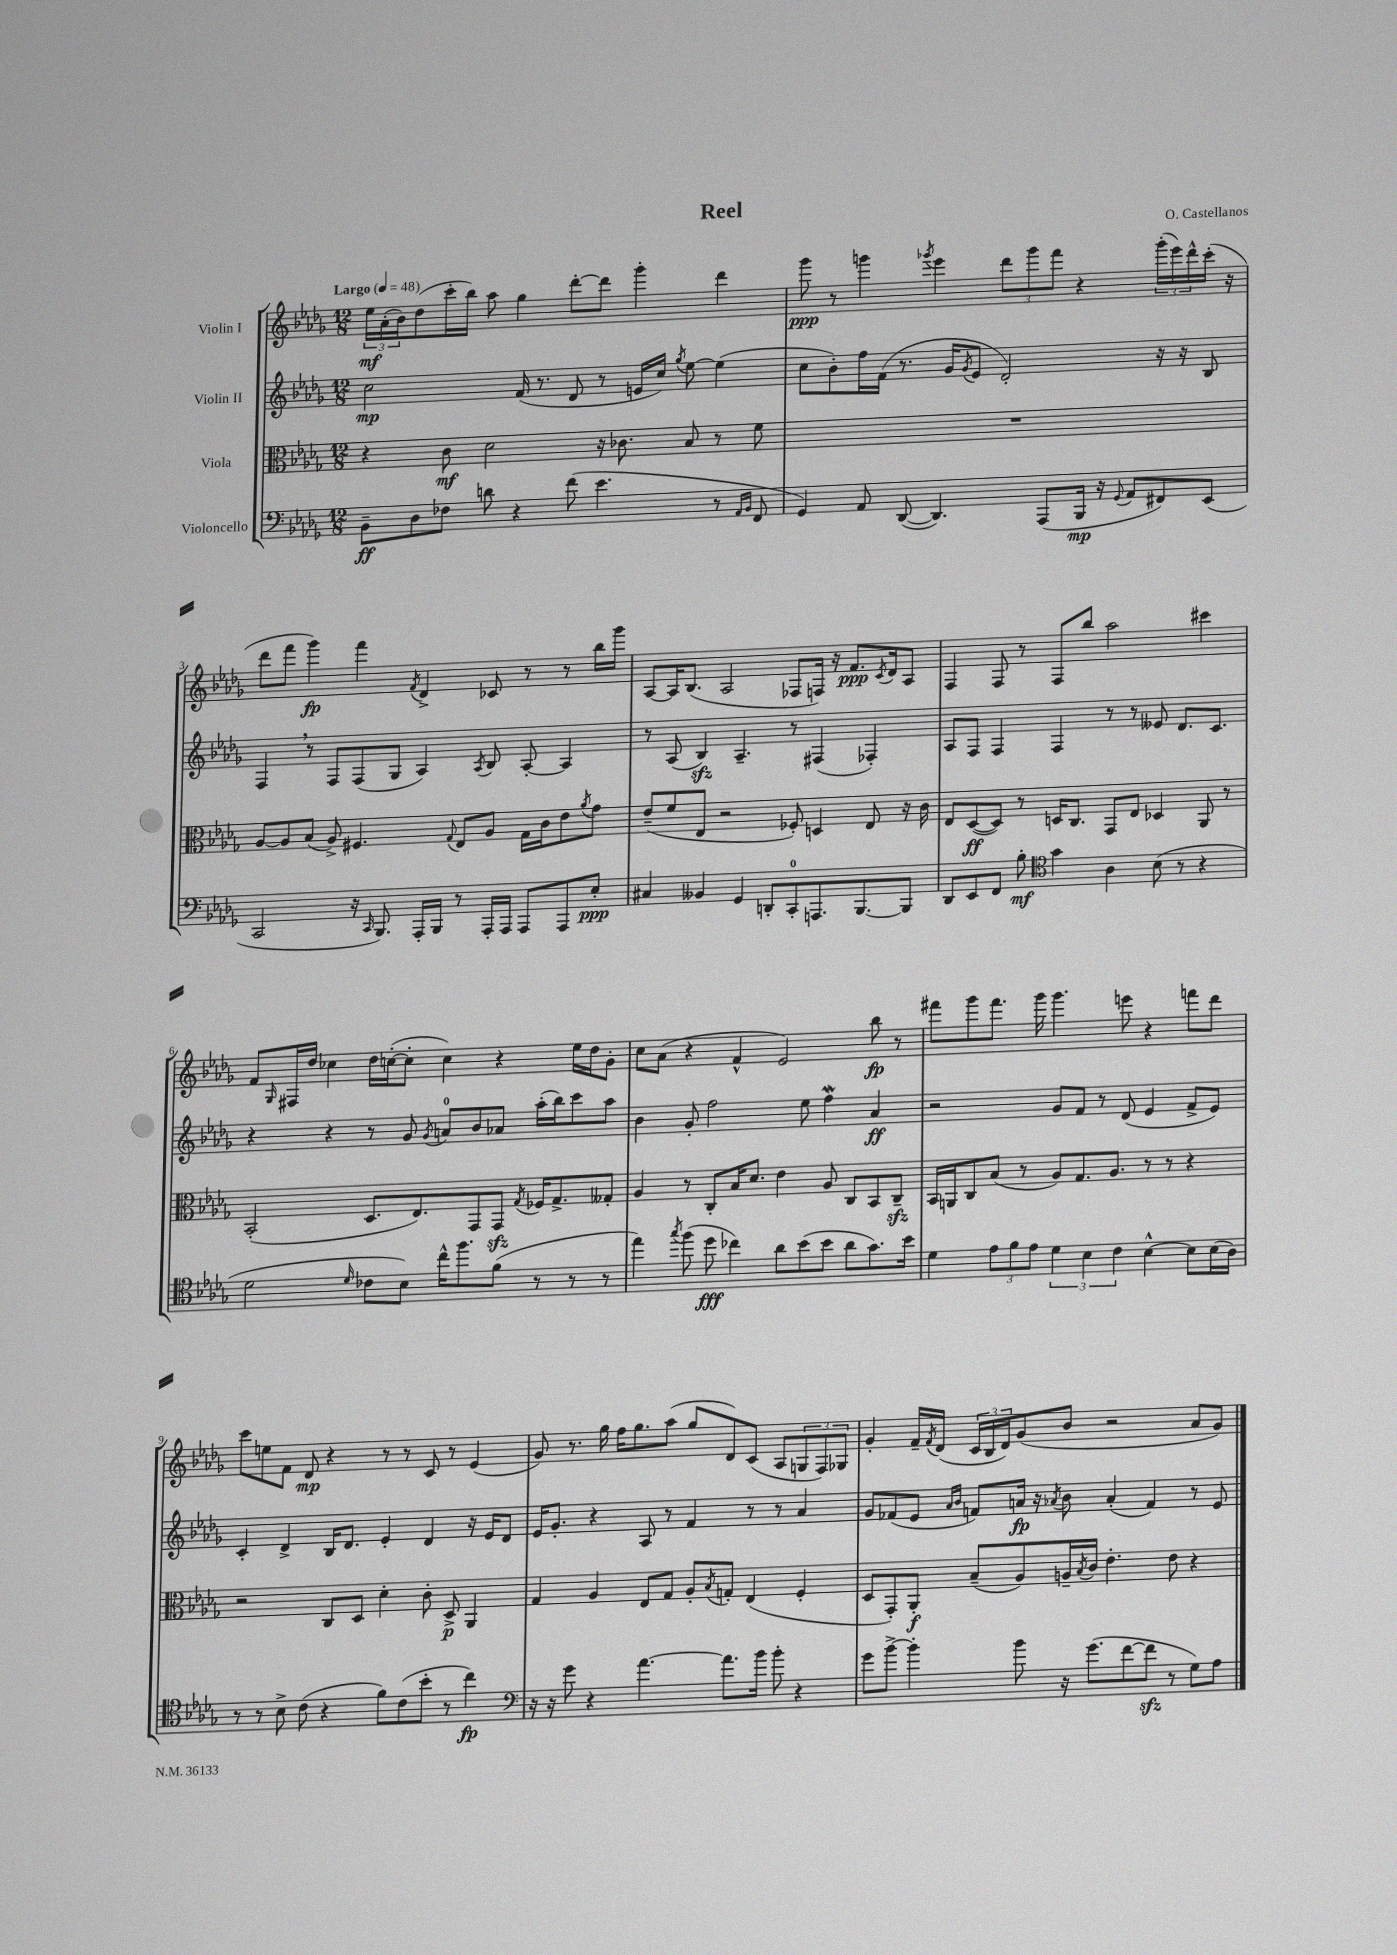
\header { title = "Reel" composer = "O. Castellanos" }
<<
\new StaffGroup <<
\new Staff = "s0" \with { instrumentName = "Violin I" } {
    \clef treble \key des \major \numericTimeSignature \time 12/8 \tempo "Largo" 4 = 48
    \tuplet 3/2 { ees''16\mf aes'16-.( bes'16) } des''8( c'''16-. bes''16) aes''8 ges''4 des'''8~-. des'''8 ges'''4-. des'''4 |
    ges'''8\ppp r8 g'''4 \acciaccatura { ges'''8 } ees'''4 \tuplet 3/2 { des'''8 ges'''8 f'''8 } r4 \tuplet 3/2 { ges'''16-.( ees'''16) des'''16-^ } c'''16-.( r16 |
    des'''8 f'''8 ges'''4\fp) f'''4 \acciaccatura { f'8 } des'4-> ces'8 r8 r8 bes''16 ges'''16 |
    aes8~ aes16 bes8.( aes2 fes8 f16) r16 f'8.\ppp \acciaccatura { c'8 } des'16 aes8 |
    f4 f8 r8 f8 bes''8 aes''2 cis'''4 |
    f'8 \grace { ges16 } fis16 des''16 ces''4 des''16 c''16~-.( c''8-. c''4) r4 ees''16 des''16 ges'8-. |
    c''8 aes'8( r4 f'4-^ ees'2) bes''8\fp r8 |
    fis'''8 ges'''8 fis'''8. ges'''16 ges'''4. e'''8 r4 f'''8 des'''8 |
    c'''8 e''8 f'8 des'8\mp r4 r8 r8 c'8 r8 ees'4( |
    ges'8) r8. ges''16 f''16 ges''8. aes''8( ges''8 des'8) c'8( aes8 \tuplet 3/2 { g8 f8) ges8 } |
    ges'4-. f'16-- \acciaccatura { f'8 } des'16( \tuplet 3/2 { c'16 bes16 des'16) } ges'8( bes'8 r2 aes'8 ges'8) \bar "|." |
}
\new Staff = "s1" \with { instrumentName = "Violin II" } {
    \clef treble \key des \major \numericTimeSignature \time 12/8
    c''2\mp f'16( r8. des'8 r8 e'16 c''16) \acciaccatura { ges''8 } ees''8~ ees''4( |
    c''8 bes'8-.) f''16 f'16( r8. ges'16 \acciaccatura { ges'8 } ees'8 des'2-.) r16 r16 bes8 |
    f4 \breathe r8 f8 f8( ges8 aes4) \acciaccatura { aes8 } bes8 aes8~-. aes4 |
    r8 aes8( bes4\sfz) aes4.-- r8 fis4( fes4-.) |
    aes8 f8 f4 f4 r8 r8 eeses'8 des'8. c'8. |
    r4 r4 r8 ges'8 \acciaccatura { ges'8 } a'8-0 bes'8 aes'8 aes''16-.( bes''16) c'''8 aes''8 |
    bes'4 ges'8-. f''2 ees''8 f''4\mordent aes'4\ff |
    r2 ges'8 f'8 r8 des'8( ees'4 f'8-> ees'8) |
    c'4-. des'4-> bes16 des'8. ees'4-. des'4 r16 ees'16 des'8 |
    ees'16 ges'8.-. r4 aes8 r8 f'4 r8 r8 aes'4 |
    ges'8 fes'8( ees'8 \grace { aes'16 bes'16 } f'8) a'16\fp r16 \acciaccatura { aes'8 } bes'8 aes'4-.( f'4) r8 ees'8 \bar "|." |
}
\new Staff = "s2" \with { instrumentName = "Viola" } {
    \clef alto \key des \major \numericTimeSignature \time 12/8
    r4 c'8\mf des'2 r16 ces'8. bes8 r8 f'8 |
    R1. |
    aes8~ aes8 bes8( aes8->) fis4. \appoggiatura { ges8 } ees8 aes8 ges16 c'16 ees'8 \acciaccatura { aes'8 } ges'8 |
    ees'8--( f'8 ees8 r2 fes8-.) d4 ees8 r16 c'16 |
    ees8 des8~\ff( des8) r8 d16 c8. ges,8 ees8 des4 aes,8 r8 |
    bes,2-.( des8. ees8.) ges,8 ges,8\sfz \acciaccatura { ges8 } fes16 ges8.-> geses8-. |
    aes4 r8 c8-. bes16 des'8. ees'4 aes8 c8 bes,8 c8--\sfz |
    bes,16 a,16 c8 bes8( r8 aes8) ges8. aes8. r8 r8 r4 |
    r2 c8 des8 des'4-. c'8-. des8->\p aes,4 |
    ges4 aes4 ees8 ges8 aes8-. \acciaccatura { bes8 } g8-. ees4( f4-. |
    des8 ges,8-.) aes,8-.\f bes8--( aes8) a16-- \acciaccatura { bes8 } c'16 ees'4.-. ees'8 r4 \bar "|." |
}
\new Staff = "s3" \with { instrumentName = "Violoncello" } {
    \clef bass \key des \major \numericTimeSignature \time 12/8
    bes,8--\ff des8 fes8 d'8 r4 f'8( ees'4. r8 \grace { aes,16 bes,16 } f,8 |
    ges,4) aes,8 des,8~( des,4.) aes,,8( bes,,16\mp r16 \appoggiatura { ges,8 } aes,8 fis,8) ees,8( |
    c,2 r16 \grace { c,16 } bes,,8.) aes,,16-. bes,,16 r8 aes,,16-. aes,,16 aes,,8 aes,,8 ees8-.\ppp |
    cis4 beses,4 ges,4 d,8-. c,8-0-. a,,8. bes,,8.~ bes,,8 |
    des,8 ees,8 f,8 bes8-.\mf \clef tenor ges'4 aes4 bes8( r8 r4 |
    des'2 \grace { des'16 } ces'8 bes8) c''16-^ f''8. f'8( r8 r8 r8 |
    ees''4) \acciaccatura { ges''8 } f''8( des''8\fff ces''4) aes'8 bes'8( bes'8 aes'8 ges'8.) bes'16 |
    des'4 \tuplet 3/2 { ees'8 f'8 ees'8 } \tuplet 3/2 { des'4 bes4 c'4 } bes4~-^ bes8 bes16( aes16) |
    r8 r8 bes8-> c'8( r4 f'8) c'8( bes'8-. r8 c''4\fp) |
    \clef bass r16 r16 ges'8 r4 aes'4.~ aes'8. bes'16 bes'8-. r4 |
    ges'8 bes'8~-> bes'4-. bes'8 r16 ges'8.( f'8~ f'8\sfz r8 ges8) aes8 \bar "|." |
}
>>
>>
